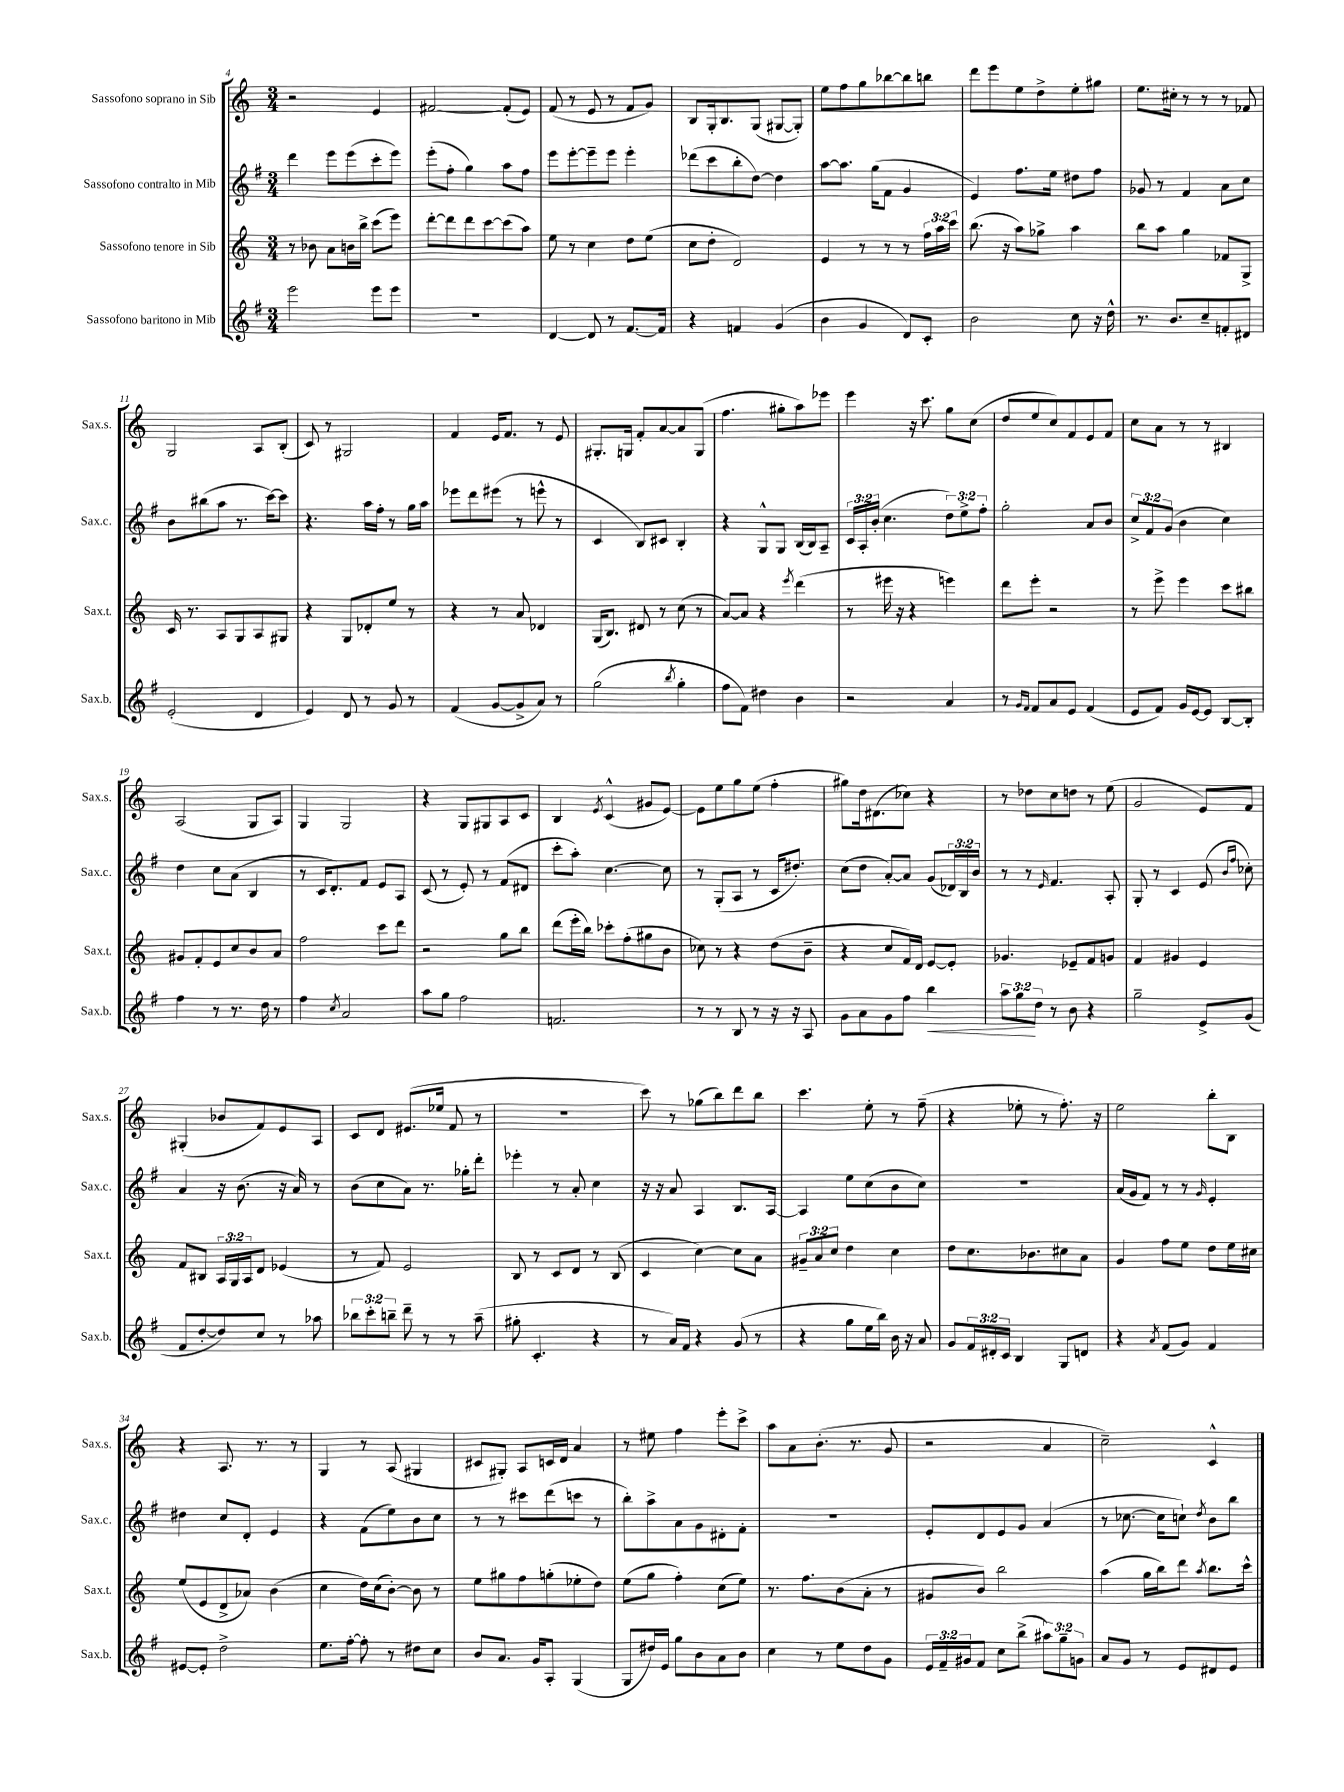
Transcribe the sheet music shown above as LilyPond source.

<<
\new StaffGroup <<
\new Staff = "s0" \with { instrumentName = "Sassofono soprano in Sib" shortInstrumentName = "Sax.s." } {
    \clef treble \key c \major \numericTimeSignature \time 3/4
    r2 e'4 |
    fis'2~ fis'8-.( e'8) |
    f'8( r8 e'8 r8 f'8 g'8) |
    b8 g16-. b8. g8( gis8~ gis8-.) |
    e''8 f''8 g''8 bes''8~ bes''8 b''8 |
    d'''8 e'''8 e''8 d''8-> e''8-. gis''8 |
    e''8. cis''16-. r8 r8 r8 fes'8 |
    g2 a8 b8-.( |
    c'8) r8 gis2 |
    f'4 e'16 f'8. r8 e'8 |
    gis8.-. g16 f'8-. a'8~ a'8 g8( |
    f''4. gis''8-. a''8) ees'''8 |
    e'''4 r16 c'''8. g''8 c''8( |
    d''8 e''8 c''8) f'8 e'8 f'8 |
    c''8 a'8 r8 r8 bis4 |
    a2( g8 a8) |
    g4 g2 |
    r4 g8 gis8 a8 c'8 |
    b4 \acciaccatura { e'8 } c'4-^( gis'8 e'8~) |
    e'8 e''8 g''8 e''8( f''4-. |
    gis''8) d''16 dis'8.( ces''8) r4 |
    r8 des''8 c''8 d''8 r8 e''8( |
    g'2 e'8) f'8 |
    gis4-.( bes'8 f'8) e'8 a8 |
    c'8 d'8 eis'8.( ees''16 f'8 r8 |
    R2. |
    c'''8) r8 ges''8( b''8) d'''8 b''8 |
    c'''4. e''8-. r8 f''8--( |
    r4 ees''8-. r8 f''8.-.) r16 |
    e''2 b''8-. b8 |
    r4 a8. r8. r8 |
    g4 r8 a8( gis4 |
    cis'8 gis8-.) a8 c'16 d'16 a'4 |
    r8 eis''8 f''4 e'''8-. c'''8-> |
    a''8 a'8 b'8.-.( r8. g'8 |
    r2 a'4 |
    c''2--) c'4-^ \bar "|." |
}
\new Staff = "s1" \with { instrumentName = "Sassofono contralto in Mib" shortInstrumentName = "Sax.c." } {
    \clef treble \key g \major \numericTimeSignature \time 3/4 \override Staff.TupletNumber.text = #tuplet-number::calc-fraction-text
    d'''4 e'''8 e'''8( c'''8-. e'''8) |
    e'''8-.( fis''8-. g''4) a''8 fis''8 |
    e'''8 e'''8~-. e'''8-- e'''8 e'''4-. |
    des'''8( c'''8 b''8-. d''8~) d''4 |
    a''8~ a''8. g''16( fis'8 g'4 |
    e'4) fis''8. e''16 dis''8 fis''8 |
    ges'8 r8 fis'4 a'8 c''8 |
    b'8 bis''8( a''8 r8. c'''16~) c'''8 |
    r4. a''16 fis''16-. r8 g''16 a''16 |
    ees'''8 d'''8 eis'''8( r8 e'''8-^ r8 |
    c'4 b8) cis'8 b4-. |
    r4 g8-^ g8 b16( b16) a8-- |
    \tuplet 3/2 { c'16 a16-. b'16-.( } c''4. \tuplet 3/2 { d''8) e''8-> fis''8-. } |
    g''2-. a'8 b'8 |
    \tuplet 3/2 { c''8-> fis'8 g'8( } b'4 c''4) |
    d''4 c''8 a'8( b4 |
    r8 c'16 d'8.-.) fis'8 e'8 a8 |
    c'8( r8 e'8-.) r8 fis'8( dis'8 |
    c'''8-. a''8-.) c''4.~ c''8 |
    r8 g8-.( a8 r8 c'16 dis''8.-.) |
    c''8( d''8 a'8~-.) a'8 g'8( \tuplet 3/2 { des'16) b16 b'16 } |
    r8 r8 \grace { e'16 } fis'4. a8-. |
    g8-. r8 c'4 e'8( \grace { b'16 fis''16 } ces''8-.) |
    a'4 r16 b'8.( r16 a'16) r8 |
    b'8( c''8 a'8) r8. ges''16-. d'''8-. |
    ees'''4-. r8 a'8-. c''4 |
    r16 r16 a'8 a4 b8. a16~ |
    a4 e''8 c''8( b'8 c''8) |
    R2. |
    a'16( g'16 fis'8) r8 r8 \grace { g'16 } e'4-. |
    dis''4 c''8 d'8-. e'4 |
    r4 fis'8( e''8) b'8 c''8 |
    r8 r8 cis'''8 d'''8( c'''8 r8 |
    b''8-.) a''8-> a'8 g'8 dis'8-. fis'8-. |
    R2. |
    e'8-. d'8 e'8 g'8 a'4( |
    r8 ces''8.~ ces''16 c''8-!) \acciaccatura { d''8 } b'8 b''8 \bar "|." |
}
\new Staff = "s2" \with { instrumentName = "Sassofono tenore in Sib" shortInstrumentName = "Sax.t." } {
    \clef treble \key c \major \numericTimeSignature \time 3/4 \override Staff.TupletNumber.text = #tuplet-number::calc-fraction-text
    r8 bes'8 a'8 b'16 b''16-> c'''8( e'''8) |
    d'''8~-. d'''8 d'''8 c'''8~ c'''8( a''8) |
    e''8 r8 c''4 d''8 e''8( |
    c''8 d''8-. d'2) |
    e'4 r8 r8 r8 \tuplet 3/2 { f''16 a''16 c'''16 } |
    b''8.( r16 a''8) ges''8-> a''4 |
    b''8 a''8 g''4 fes'8 g8-> |
    c'16 r8. a8 g8 a8 gis8 |
    r4 g8 des'8-. e''8 r8 |
    r4 r8 a'8 des'4 |
    g16( b8.) dis'8 r8 c''8( r8 |
    a'8~) a'8 r4 \acciaccatura { e'''8 } d'''4( |
    r8 eis'''16 r16 r4 e'''4) |
    d'''8 e'''8-. r2 |
    r8 e'''8-> e'''4 c'''8 bis''8 |
    gis'8 f'8-. e'8 c''8 b'8 a'8 |
    f''2 c'''8 d'''8 |
    r2 g''8 b''8 |
    d'''8( e'''16-. b''16) ces'''8-. f''8-.( gis''8 b'8 |
    ces''8) r8 r4 d''8( b'8-- |
    r4 c''8 f'16) d'16 e'8~ e'8-. |
    ges'4. ees'8-- f'8 g'8 |
    f'4 gis'4 e'4 |
    f'8 bis8 \tuplet 3/2 { a16 g16 a16 } d'8 ees'4( |
    r8 f'8) e'2 |
    b8 r8 c'8 d'8 r8 b8( |
    c'4 c''4~) c''8 a'8 |
    \tuplet 3/2 { gis'8-- a'8 c''8 } d''4 c''4 |
    d''8 c''8. bes'8. cis''8 a'8 |
    g'4 f''8 e''8 d''8 e''16 cis''16 |
    e''8( e'8 d'8-> aes'8) b'4( |
    c''4 d''16) c''16( b'8~-.) b'8 r8 |
    e''8 gis''8 f''8 g''8-.( ees''8-. d''8) |
    e''8( g''8 f''4-.) c''8( e''8) |
    r8. f''8. b'8( a'8-. r8 |
    gis'8 b'8) b''2 |
    a''4( g''16 b''16) d'''8 \acciaccatura { a''8 } b''8. c'''16-^ \bar "|." |
}
\new Staff = "s3" \with { instrumentName = "Sassofono baritono in Mib" shortInstrumentName = "Sax.b." } {
    \clef treble \key g \major \numericTimeSignature \time 3/4 \override Staff.TupletNumber.text = #tuplet-number::calc-fraction-text
    e'''2 e'''8 e'''8 |
    R2. |
    d'4~ d'8 r8 fis'8.~ fis'16 |
    r4 f'4 g'4( |
    b'4 g'4 d'8) c'8-. |
    b'2 c''8 r16 d''16-^ |
    r8. b'8. c''8-- f'8-. dis'8 |
    e'2-.( d'4 |
    e'4) d'8 r8 g'8 r8 |
    fis'4( g'8~ g'8-> a'8) r8 |
    g''2( \acciaccatura { b''8 } g''4-. |
    fis''8 fis'8) dis''4 b'4 |
    r2 a'4 |
    r8 \grace { g'16 fis'16 } fis'8 a'8 e'8 fis'4( |
    e'8 fis'8) g'16 e'16~ e'8 b8~ b8-. |
    fis''4 r8 r8. d''16 r8 |
    fis''4 \acciaccatura { c''8 } a'2 |
    a''8 g''8 fis''2 |
    f'2. |
    r8 r8 b8 r8 r16 r16 a8 |
    g'8 a'8 g'8 fis''8 b''4\< |
    \tuplet 3/2 { a''8 g''8\! d''8 } r8 b'8 r4 |
    g''2-- e'8-> g'8( |
    fis'8 d''8~-. d''8) c''8 r8 aes''8 |
    \tuplet 3/2 { bes''8 c'''8-. b''8-- } d'''8-- r8 r8 a''8--( |
    gis''8-. c'4.-. r4 |
    r8 a'16) fis'16 r4 g'8( r8 |
    r4 g''8 e''16 b''16) b'16 r16 a'8 |
    g'8 \tuplet 3/2 { fis'16 dis'16-. c'16 } b4 g8 d'8 |
    r4 \acciaccatura { a'8 } fis'8( g'8) fis'4 |
    eis'8~ eis'8-. d''2-> |
    e''8. fis''16~-. fis''8-. r8 dis''8 c''8 |
    b'8 a'8. g'16 a8-. g4( |
    g8 dis''16) e'16 g''8 b'8 a'8 b'8 |
    c''4 r8 e''8 d''8 g'8 |
    \tuplet 3/2 { e'16 fis'16-- gis'16 } fis'8 c''8 b''8->( \tuplet 3/2 { ais''8) g''8-- g'8 } |
    a'8 g'8 r8 e'8 dis'8 e'8 \bar "|." |
}
>>
>>
\layout { \context { \Score currentBarNumber = #4 } }
